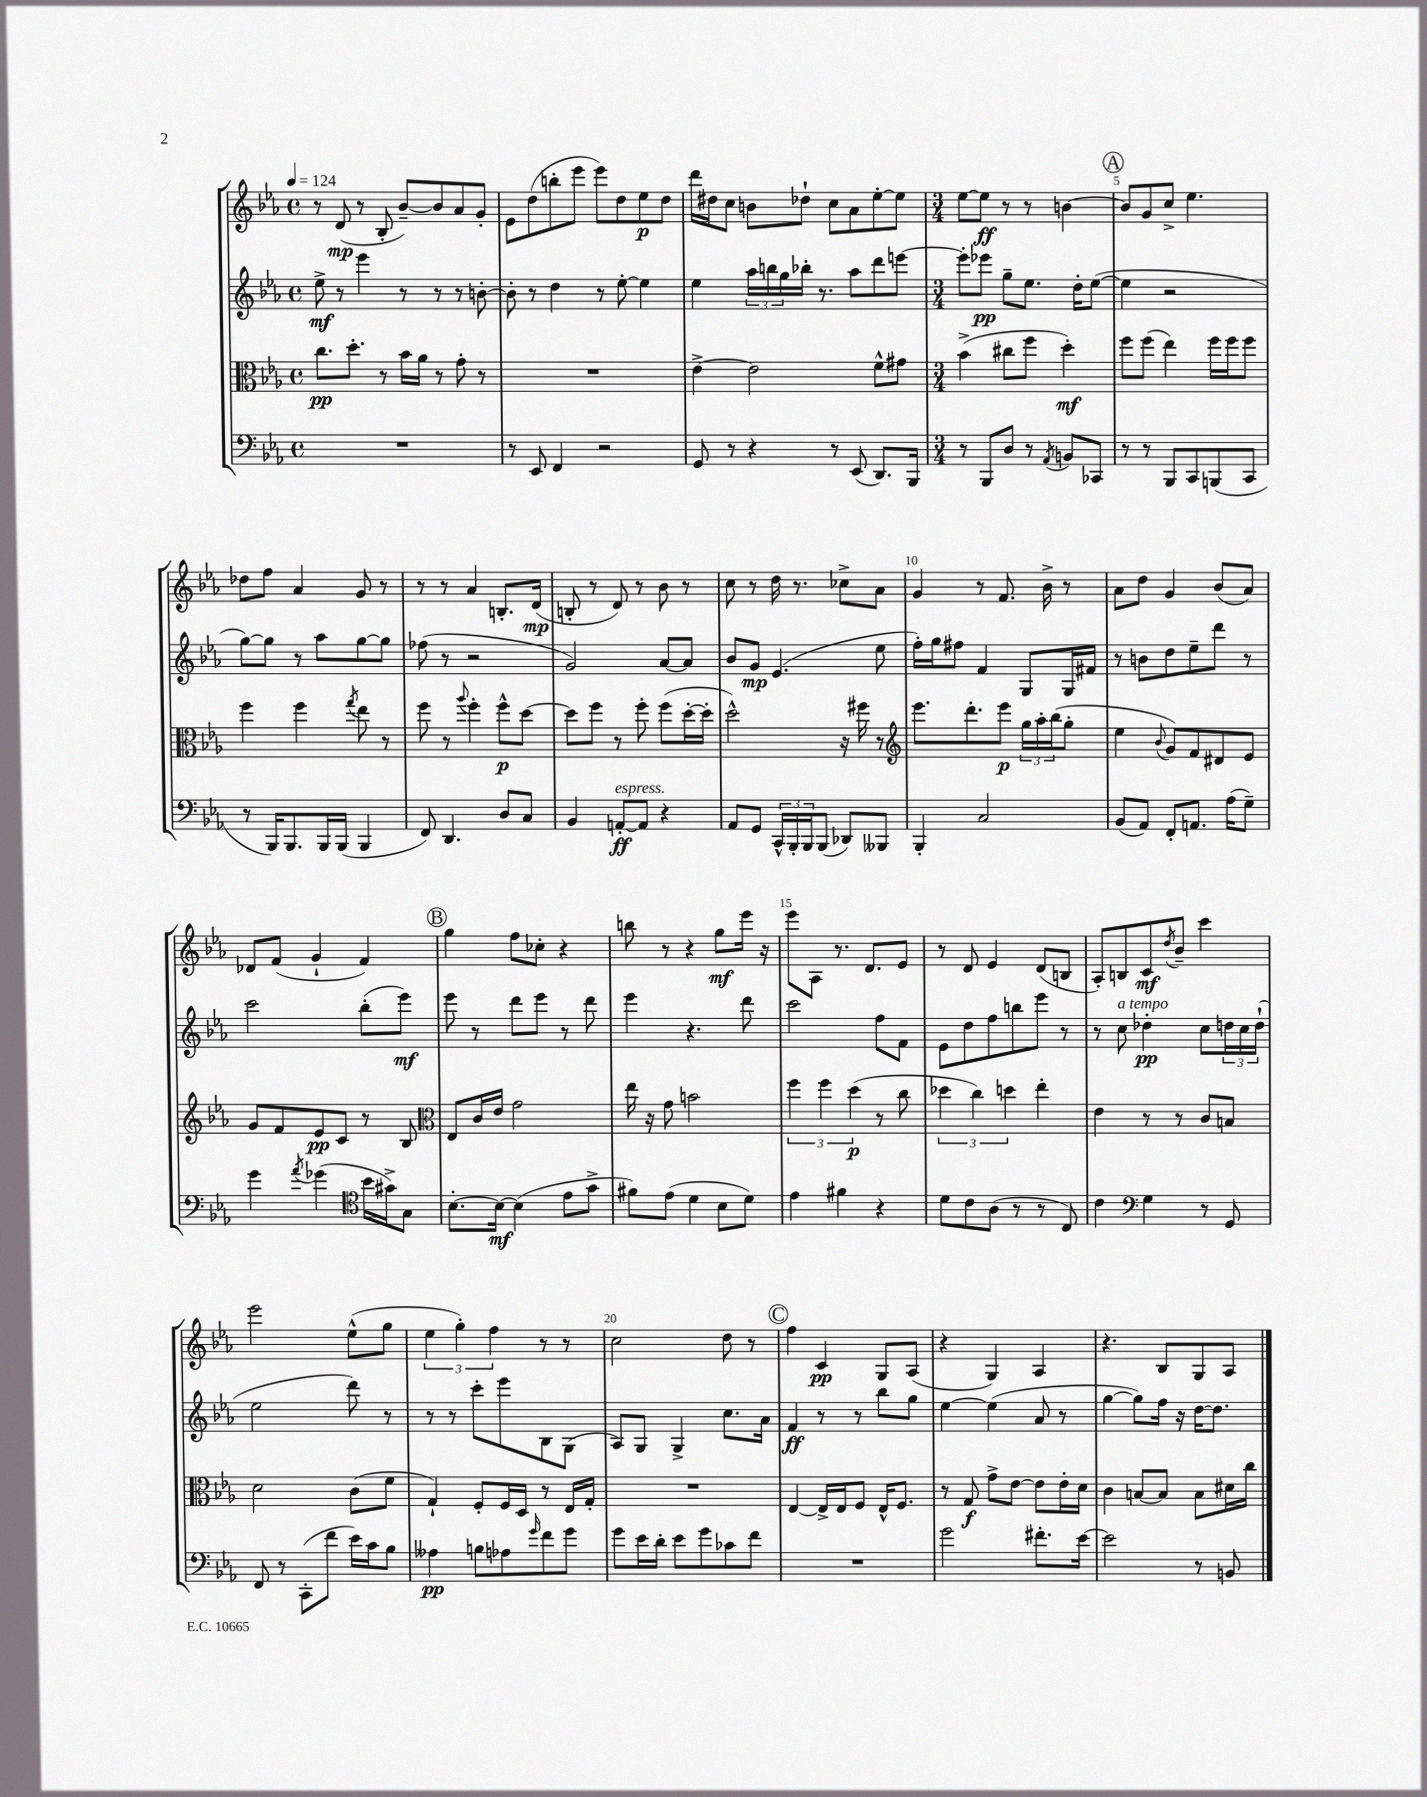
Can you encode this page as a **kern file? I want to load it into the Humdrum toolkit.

**kern	**dynam	**kern	**dynam	**kern	**dynam	**kern	**dynam
*part4	*part4	*part3	*part3	*part2	*part2	*part1	*part1
*staff4	*staff4	*staff3	*staff3	*staff2	*staff2	*staff1	*staff1
*clefF4	*	*clefC3	*	*clefG2	*	*clefG2	*
*k[b-e-a-]	*	*k[b-e-a-]	*	*k[b-e-a-]	*	*k[b-e-a-]	*
*M4/4	*	*M4/4	*	*M4/4	*	*M4/4	*
*met(c)	*	*met(c)	*	*met(c)	*	*met(c)	*
*MM124	*	*MM124	*	*MM124	*	*MM124	*
=1	=1	=1	=1	=1	=1	=1	=1
1r	.	8.cc\L	pp	8ee-^\	mf	8r	.
.	.	.	.	8r	.	(8d/	mp
.	.	8.dd'\J	.	.	.	.	.
.	.	.	.	4eee-\	.	8r	.
.	.	8r	.	.	.	8B-'/	.
.	.	16b-\LL	.	8r	.	[8b-~/L)	.
.	.	16a-\JJ	.	.	.	.	.
.	.	8r	.	8r	.	8b-/]	.
.	.	8g'\	.	8r	.	8a-/	.
.	.	8r	.	[8bn'\	.	8g'/J	.
=2	=2	=2	=2	=2	=2	=2	=2
8r	.	1r	.	8b'\]	.	8e-\L	.
8EE-/	.	.	.	8r	.	(8dd\	.
4FF/	.	.	.	4dd\	.	8bbn'\	.
.	.	.	.	.	.	8eee-\J	.
2r	.	.	.	8r	.	8eee-\L)	.
.	.	.	.	[8ee-'\	.	8dd\	.
.	.	.	.	4ee-\]	.	8ee-\	p
.	.	.	.	.	.	8dd\J	.
=3	=3	=3	=3	=3	=3	=3	=3
8GG/	.	[4e-^\	.	4ee-\	.	16ddd\LL	.
.	.	.	.	.	.	16dd#X\J	.
8r	.	.	.	.	.	8cc\J	.
4r	.	2e-\]	.	24aa-\LL	.	8bn\L	.
.	.	.	.	24bbn\	.	.	.
.	.	.	.	24gg\	.	.	.
.	.	.	.	16bb-X'\JJ	.	8dd-X`\J	.
.	.	.	.	8.r	.	.	.
8r	.	.	.	.	.	8cc\L	.
(8EE-/	.	.	.	8aa-\L	.	8a-\	.
8.DD/L)	.	8f^^\L	.	8ddd\	.	[8ee-'\	.
.	.	8g#X\J	.	[8eeen\J	.	8ee-\J]	.
16BBB-/Jk	.	.	.	.	.	.	.
=4	=4	=4	=4	=4	=4	=4	=4
*M3/4	*	*M3/4	*	*M3/4	*	*M3/4	*
8r	.	(4b-^\	.	8eee'\L]	.	[8ee-\L	.
8BBB-/L	.	.	.	8eee-X\J	pp	8ee-\J]	ff
8D/J	.	8cc#X\L	.	8gg~\L	.	8r	.
8r	.	8ff\J	.	8.ee-\J	.	8r	.
8qAA-/	.	.	.	.	.	.	.
8BBn/L	.	4dd'\)	mf	.	.	[4bn\	.
.	.	.	.	16dd'\KL	.	.	.
8CC-X/J	.	.	.	([8ee-\J	.	.	.
!!LO:REH:place=s1:t=A
=5	=5	=5	=5	=5	=5	=5	=5
8r	.	8ff\L	.	4ee-\]	.	8b/L]	.
8r	.	(8ff\J	.	.	.	8g/	.
8BBB-/L	.	4ee-\)	.	2r	.	8cc^/J	.
8CC/	.	.	.	.	.	4.ee-\	.
(8BBBn/	.	16ff\LL	.	.	.	.	.
.	.	16ff\J	.	.	.	.	.
8CC/J	.	8ff\J	.	.	.	.	.
!!LO:LB:g=z
=6	=6	=6	=6	=6	=6	=6	=6
8r	.	4ff\	.	[8gg\L)	.	8dd-X\L	.
16BBB-/KL)	.	.	.	8gg\J]	.	8ff\J	.
8.BBB-/	.	.	.	.	.	.	.
.	.	4ff\	.	8r	.	4a-/	.
16BBB-/L	.	.	.	8aa-\L	.	.	.
(16BBB-/JJ	.	.	.	.	.	.	.
.	.	8qgg/	.	.	.	.	.
4BBB-/	.	8ee-\	.	[8gg\	.	8g/	.
.	.	8r	.	8gg\J]	.	8r	.
=7	=7	=7	=7	=7	=7	=7	=7
8FF/)	.	8ff\	.	(8ff-X\	.	8r	.
4.DD/	.	8r	.	8r	.	8r	.
.	.	8qqaa-/	.	.	.	.	.
.	.	4ff'\	.	2r	.	4a-/	.
8D/L	.	8ff^^\L	p	.	.	8.Bn'/L	.
8C/J	.	[8dd\J	.	.	.	.	.
.	.	.	.	.	.	(16d/Jk	mp
=8	=8	=8	=8	=8	=8	=8	=8
4BB-/	.	8dd\L]	.	2g/)	.	8Bn'/	.
.	.	8ff\J	.	.	.	8r	.
!LO:TX:a:i:t=espress.	!	!	!	!	!	!	!
[8AAn'/L	ff	8r	.	.	.	8d/)	.
8AA/J]	.	8ff'\	.	.	.	8r	.
4r	.	(8ff\L	.	[8a-/L	.	8b-\	.
.	.	[16dd'\L	.	8a-/J]	.	8r	.
.	.	16dd'\JJ]	.	.	.	.	.
=9	=9	=9	=9	=9	=9	=9	=9
8AA-/L	.	2dd^^\)	.	8b-/L	.	8cc\	.
8GG/J	.	.	.	8g/J	mp	8r	.
24CC^^/LL	.	.	.	(4.e-/	.	16dd\	.
24BBB-'/	.	.	.	.	.	.	.
.	.	.	.	.	.	8.r	.
24BBB-/J	.	.	.	.	.	.	.
(8BBB-/J	.	.	.	.	.	.	.
8DD-X/L)	.	16r	.	.	.	8cc-X^\L	.
.	.	16ff#X\	.	.	.	.	.
8BBB--X/J	.	8r	.	8ee-\	.	8a-\J	.
=10	=10	=10	=10	=10	=10	=10	=10
*	*	*clefG2	*	*	*	*	*
4BBB-'/	.	8.eee-\L	.	16ff'\LL)	.	4g/	.
.	.	.	.	16gg\J	.	.	.
.	.	.	.	8ff#X\J	.	.	.
.	.	8.ddd'\	.	.	.	.	.
2C/	.	.	.	4f/	.	8r	.
.	.	8eee-\J	p	.	.	8.f/	.
.	.	24gg\LL	.	8G/L	.	.	.
.	.	24aa-'\	.	.	.	.	.
.	.	.	.	.	.	16b-^\	.
.	.	(24bb-\J	.	.	.	.	.
.	.	8gg'\J	.	16G/L	.	8r	.
.	.	.	.	16f#X/JJ	.	.	.
=11	=11	=11	=11	=11	=11	=11	=11
(8BB-/L	.	4ee-\	.	8r	.	8a-\L	.
8AA-/J)	.	.	.	8bn\L	.	8dd\J	.
.	.	8qqb-/	.	.	.	.	.
8FF'/L	.	8g/L)	.	8dd\	.	4g/	.
8.AAn/J	.	8f/	.	8ee-~\	.	.	.
.	.	8d#X/	.	8ddd\J	.	(8b-/L	.
(16A-\KL	.	.	.	.	.	.	.
8G~\J)	.	8e-/J	.	8r	.	8a-/J)	.
!!LO:LB:g=z
=12	=12	=12	=12	=12	=12	=12	=12
4g\	.	8g/L	.	2ccc\	.	8d-X/L	.
.	.	8f/	.	.	.	(8f/J	.
8qa-/	.	.	.	.	.	.	.
(4g-X\	.	8e-/	pp	.	.	4g`/	.
.	.	8c/J	.	.	.	.	.
*clefC4	*	*	*	*	*	*	*
16b-\LL	.	8r	.	(8bb-'\L	.	4f/)	.
16g#X^\J)	.	.	.	.	.	.	.
8G\J	.	8B-/	.	8eee-\J)	mf	.	.
!!LO:REH:place=s1:t=B
=13	=13	=13	=13	=13	=13	=13	=13
*	*	*clefC3	*	*	*	*	*
[8.B-'\L	.	8E-/L	.	8eee-\	.	4gg\	.
.	.	16c/L	.	8r	.	.	.
16B-\Jk_	mf	16e-/JJ	.	.	.	.	.
(4B-\]	.	2g\	.	8ddd\L	.	8ff\L	.
.	.	.	.	8eee-\J	.	8cc-X'\J	.
8e-\L	.	.	.	8r	.	4r	.
8g^\J	.	.	.	8ddd\	.	.	.
=14	=14	=14	=14	=14	=14	=14	=14
8f#X\L)	.	16ee-\	.	4eee-\	.	8bbn\	.
.	.	16r	.	.	.	.	.
(8e-\J	.	8g\	.	.	.	8r	.
4d\	.	2bn\	.	4.r	.	4r	.
8B-\L	.	.	.	.	.	8gg\L	mf
8d\J)	.	.	.	8ddd\	.	16eee-\Jk	.
.	.	.	.	.	.	16r	.
=15	=15	=15	=15	=15	=15	=15	=15
4e-\	.	6ff\	.	2ccc\	.	8eee-\L	.
.	.	.	.	.	.	8A-\J	.
.	.	6ff\	.	.	.	.	.
4f#X\	.	.	.	.	.	8.r	.
.	.	(6dd\	p	.	.	.	.
.	.	.	.	.	.	8.d/L	.
4r	.	8r	.	8ff\L	.	.	.
.	.	8cc\	.	8f\J	.	8e-/J	.
=16	=16	=16	=16	=16	=16	=16	=16
8d\L	.	6dd-X\	.	8e-\L	.	8r	.
8c\	.	.	.	8dd\	.	8d/	.
.	.	6cc\)	.	.	.	.	.
(8A-\J	.	.	.	8ff\	.	4e-/	.
.	.	6ddn\	.	.	.	.	.
8r	.	.	.	8bbn\	.	.	.
8r	.	4ee-'\	.	8eee-\J	.	(8d/L	.
8C/)	.	.	.	8r	.	8Bn/J	.
=17	=17	=17	=17	=17	=17	=17	=17
4c\	.	4e-\	.	8r	.	8A-'/L)	.
!	!	!	!	!LO:TX:a:i:t=a tempo	!	!	!
.	.	.	.	8cc\	.	8Bn/	.
*clefF4	*	*	*	*	*	*	*
4G\	.	8r	.	4dd-X'\	pp	8c/	mf
.	.	.	.	.	.	8qdd/	.
.	.	8r	.	.	.	8b-~/J	.
8r	.	8c/L	.	8cc\L	.	4ccc\	.
8GG/	.	8Bn/J	.	24ddn\L	.	.	.
.	.	.	.	24cc\	.	.	.
.	.	.	.	(24dd`\JJ	.	.	.
!!LO:LB:g=z
=18	=18	=18	=18	=18	=18	=18	=18
8FF/	.	2d\	.	2ee-\	.	2eee-\	.
8r	.	.	.	.	.	.	.
(8CC'\L	.	.	.	.	.	.	.
8f\J	.	.	.	.	.	.	.
16e-\LL)	.	(8c\L	.	8ddd\)	.	(8ee-^^\L	.
16c\J	.	.	.	.	.	.	.
8B-\J	.	8f\J	.	8r	.	8gg\J	.
=19	=19	=19	=19	=19	=19	=19	=19
4A--X\	pp	4G`/)	.	8r	.	6ee-\	.
.	.	.	.	8r	.	.	.
.	.	.	.	.	.	6gg'\)	.
8Bn\L	.	8F'/L	.	8ccc'\L	.	.	.
.	.	.	.	.	.	6ff\	.
8A-X\	.	16F/L	.	8eee-\	.	.	.
.	.	16D/JJ	.	.	.	.	.
16qqg/	.	.	.	.	.	.	.
8f\	.	8r	.	8B-\	.	8r	.
8g\J	.	16E-/LL	.	(8G\J	.	8r	.
.	.	16G'/JJ	.	.	.	.	.
=20	=20	=20	=20	=20	=20	=20	=20
8g\L	.	2.r	.	8A-/L)	.	2cc\	.
16e-\L	.	.	.	8G/J	.	.	.
16d'\JJ	.	.	.	.	.	.	.
8e-\L	.	.	.	4G^/	.	.	.
8g\	.	.	.	.	.	.	.
8c-X\	.	.	.	8.cc\L	.	8dd\	.
8f\J	.	.	.	.	.	8r	.
.	.	.	.	16a-\Jk	.	.	.
!!LO:REH:place=s1:t=C
=21	=21	=21	=21	=21	=21	=21	=21
2.r	.	[4E-/	.	4f/	ff	4ff\	.
.	.	16E-^/LL]	.	8r	.	4c/	pp
.	.	16E-/J	.	.	.	.	.
.	.	8F/J	.	8r	.	.	.
.	.	16E-^^/KL	.	8bb-\L	.	8G/L	.
.	.	8.F/J	.	.	.	.	.
.	.	.	.	8gg\J	.	(8A-/J	.
=22	=22	=22	=22	=22	=22	=22	=22
2g\	.	8r	.	[4ee-\	.	4r	.
.	.	8G/	f	.	.	.	.
.	.	8g^\L	.	(4ee-\]	.	4G/)	.
.	.	[8e-\J	.	.	.	.	.
8.f#X'\L	.	8e-\L]	.	8a-/	.	4A-/	.
.	.	16e-'\L	.	8r	.	.	.
[16e-\Jk	.	16d\JJ	.	.	.	.	.
=23	=23	=23	=23	=23	=23	=23	=23
2e-\]	.	4c\	.	[4gg\	.	4.r	.
.	.	[8Bn/L	.	8gg\L])	.	.	.
.	.	8B/J]	.	16ff\Jk	.	8B-/L	.
.	.	.	.	16r	.	.	.
8r	.	8B\L	.	[16dd\KL	.	8G/	.
.	.	.	.	8.dd\J]	.	.	.
8BBn/	.	16d#X\L	.	.	.	8A-/J	.
.	.	16cc\JJ	.	.	.	.	.
==	==	==	==	==	==	==	==
*-	*-	*-	*-	*-	*-	*-	*-
